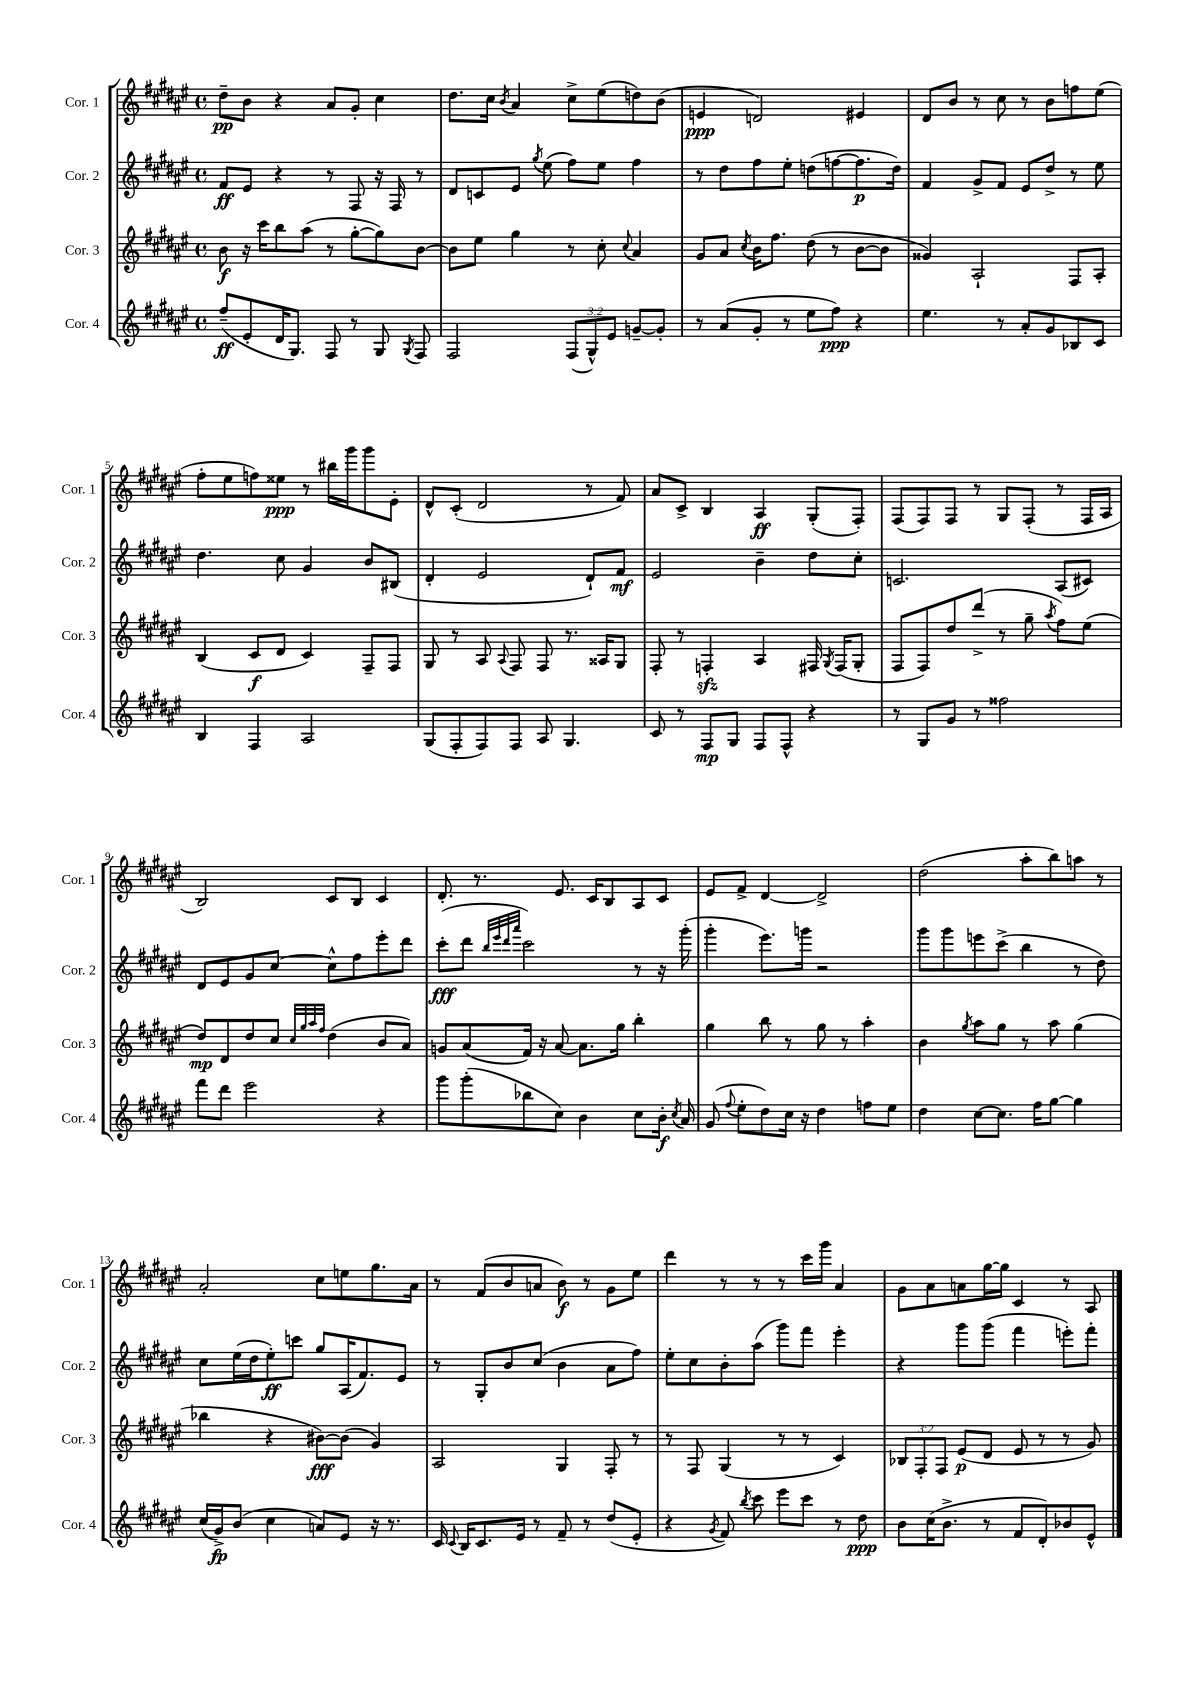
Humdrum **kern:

**kern	**dynam	**kern	**dynam	**kern	**dynam	**kern	**dynam
*part4	*part4	*part3	*part3	*part2	*part2	*part1	*part1
*staff4	*staff4	*staff3	*staff3	*staff2	*staff2	*staff1	*staff1
*I"Cor. 4	*	*I"Cor. 3	*	*I"Cor. 2	*	*I"Cor. 1	*
*I'Cor. 4	*	*I'Cor. 3	*	*I'Cor. 2	*	*I'Cor. 1	*
*clefG2	*	*clefG2	*	*clefG2	*	*clefG2	*
*k[f#c#g#d#a#e#]	*	*k[f#c#g#d#a#e#]	*	*k[f#c#g#d#a#e#]	*	*k[f#c#g#d#a#e#]	*
*M4/4	*	*M4/4	*	*M4/4	*	*M4/4	*
*met(c)	*	*met(c)	*	*met(c)	*	*met(c)	*
=1	=1	=1	=1	=1	=1	=1	=1
(8ff#~/L	ff	8b\	f	8f#/L	ff	8dd#~\L	pp
8e#'/	.	16r	.	8e#/J	.	8b\J	.
.	.	16ccc#\KL	.	.	.	.	.
16d#/K	.	8bb\	.	4r	.	4r	.
8.G#/J)	.	.	.	.	.	.	.
.	.	(8aa#\J	.	.	.	.	.
8F#/	.	8r	.	8r	.	8a#/L	.
8r	.	[8gg#'\L	.	8F#/	.	8g#'/J	.
8G#/	.	8gg#\])	.	16r	.	4cc#\	.
.	.	.	.	16F#/	.	.	.
8qG#/	.	.	.	.	.	.	.
8F#/	.	[8b\J	.	8r	.	.	.
=2	=2	=2	=2	=2	=2	=2	=2
2F#/	.	8b\L]	.	8d#/L	.	8.dd#\L	.
.	.	8ee#\J	.	8cn/	.	.	.
.	.	.	.	.	.	16cc#\Jk	.
.	.	.	.	.	.	8qb/	.
.	.	4gg#\	.	8e#/J	.	4a#/	.
.	.	.	.	8qgg#/	.	.	.
.	.	.	.	(8ee#\	.	.	.
(12F#/L	.	8r	.	8ff#\L)	.	8cc#^\L	.
12G#^^/)	.	.	.	.	.	.	.
.	.	8cc#'\	.	8ee#\J	.	(8ee#\	.
12e#/J	.	.	.	.	.	.	.
.	.	8qqcc#/	.	.	.	.	.
[8gn~/L	.	4a#/	.	4ff#\	.	8ddn\)	.
8g'/J]	.	.	.	.	.	(8b\J	.
=3	=3	=3	=3	=3	=3	=3	=3
8r	.	8g#/L	.	8r	.	4en/	ppp
(8a#/L	.	8a#/J	.	8dd#\L	.	.	.
.	.	8qcc#/	.	.	.	.	.
8g#'/J	.	16b\KL	.	8ff#\	.	2dn/)	.
.	.	8.ff#\J	.	.	.	.	.
8r	.	.	.	8ee#'\J	.	.	.
8ee#\L	.	(8dd#\	.	(8ddn\L	.	.	.
8ff#\J)	ppp	8r	.	[8ffn\	.	.	.
4r	.	[8b\L	.	8.ff\]	p	4e#X/	.
.	.	8b\J]	.	.	.	.	.
.	.	.	.	16dd\Jk)	.	.	.
=4	=4	=4	=4	=4	=4	=4	=4
4.ee#\	.	4g##X/)	.	4f#/	.	8d#/L	.
.	.	.	.	.	.	8b/J	.
.	.	2A#`/	.	8g#^/L	.	8r	.
8r	.	.	.	8f#/J	.	8cc#\	.
8a#'/L	.	.	.	8e#/L	.	8r	.
8g#/	.	.	.	8dd#^/J	.	8b\L	.
8B-X/	.	8F#/L	.	8r	.	8ffn\	.
8c#/J	.	8A#'/J	.	8ee#\	.	(8ee#\J	.
!!LO:LB:g=z
=5	=5	=5	=5	=5	=5	=5	=5
4B/	.	(4B/	.	4.dd#\	.	8ff#'\L	.
.	.	.	.	.	.	8ee#\	.
4F#/	.	8c#/L	f	.	.	8ffn\)	.
.	.	8d#/J	.	8cc#\	.	8ee##X\J	ppp
2A#/	.	4c#/)	.	4g#/	.	8r	.
.	.	.	.	.	.	16bb#X\LL	.
.	.	.	.	.	.	16ggg#\J	.
.	.	8F#~/L	.	8b/L	.	8ggg#\	.
.	.	8F#/J	.	(8B#X/J	.	8e#'\J	.
=6	=6	=6	=6	=6	=6	=6	=6
(8G#/L	.	8G#/	.	4d#'/	.	8d#^^/L	.
8F#'/	.	8r	.	.	.	(8c#'/J	.
8F#/)	.	8A#/	.	2e#/	.	2d#/	.
.	.	8qqA#/	.	.	.	.	.
8F#/J	.	8F#/	.	.	.	.	.
8A#/	.	8F#/	.	.	.	.	.
4.G#/	.	8.r	.	.	.	.	.
.	.	.	.	8d#`/L)	.	8r	.
.	.	16A##X/KL	.	.	.	.	.
.	.	8G#/J	.	8f#/J	mf	8f#/)	.
=7	=7	=7	=7	=7	=7	=7	=7
8c#/	.	8F#'/	.	2e#/	.	8a#/L	.
8r	.	8r	.	.	.	8c#^/J	.
8F#/L	mp	4Fnzz'/	.	.	.	4B/	.
8G#/J	.	.	.	.	.	.	.
8F#/L	.	4A#/	.	4b~\	.	4A#/	ff
8F#^^/J	.	.	.	.	.	.	.
4r	.	16F#X/	.	8dd#\L	.	(8G#'/L	.
.	.	8qG#/	.	.	.	.	.
.	.	(16F#/KL	.	.	.	.	.
.	.	8G#'/J	.	8cc#'\J	.	8F#'/J)	.
=8	=8	=8	=8	=8	=8	=8	=8
8r	.	8F#/L	.	2.cn/	.	(8F#/L	.
8G#/L	.	8F#/)	.	.	.	8F#/)	.
8g#/J	.	8dd#/	.	.	.	8F#/J	.
8r	.	(8ddd#^/J	.	.	.	8r	.
2ff##X\	.	8r	.	.	.	8G#/L	.
.	.	8gg#~\	.	.	.	(8F#'/J	.
.	.	8qaa#/	.	.	.	.	.
.	.	8ff#\L)	.	(8A#/L	.	8r	.
.	.	(8ee#\J	.	8c#X/J)	.	16F#/LL	.
.	.	.	.	.	.	16A#/JJ	.
!!LO:LB:g=z
=9	=9	=9	=9	=9	=9	=9	=9
8fff#\L	.	8dd#/L)	mp	8d#/L	.	2B/)	.
8ddd#\J	.	8d#/	.	8e#/	.	.	.
2eee#\	.	8dd#/	.	8g#/	.	.	.
.	.	8cc#/J	.	[8cc#/J	.	.	.
.	.	32qqcc#/LLL	.	.	.	.	.
.	.	32qqgg#/	.	.	.	.	.
.	.	32qqaa#/	.	.	.	.	.
.	.	32qqff#/JJJ	.	.	.	.	.
.	.	(4dd#\	.	8cc#^^\L]	.	8c#/L	.
.	.	.	.	8ff#\	.	8B/J	.
4r	.	8b/L	.	8eee#'\	.	4c#/	.
.	.	8a#/J)	.	8ddd#\J	.	.	.
=10	=10	=10	=10	=10	=10	=10	=10
8ggg#\L	.	8gn/L	.	(8ccc#'\L	fff	8.d#'/	.
(8ggg#'\	.	(8a#/	.	8ddd#\J	.	.	.
.	.	.	.	.	.	8.r	.
.	.	.	.	32qqbb/LLL	.	.	.
.	.	.	.	32qqeee#/	.	.	.
.	.	.	.	32qqddd#/	.	.	.
.	.	.	.	32qqaaa#/JJJ	.	.	.
8bb-X\	.	16f#/Jk)	.	2ccc#\)	.	.	.
.	.	16r	.	.	.	.	.
8cc#\J)	.	[8a#/	.	.	.	8.e#/	.
4b\	.	8.a#\L]	.	.	.	.	.
.	.	.	.	.	.	16c#/KL	.
.	.	.	.	.	.	8B/	.
.	.	16gg#\Jk	.	.	.	.	.
8cc#\L	.	4bb'\	.	8r	.	8A#/	.
16b'\Jk	f	.	.	16r	.	8c#/J	.
8qcc#/	.	.	.	.	.	.	.
16a#/	.	.	.	(16ggg#'\	.	.	.
=11	=11	=11	=11	=11	=11	=11	=11
(8g#/	.	4gg#\	.	4ggg#'\	.	8e#/L	.
8qqff#/	.	.	.	.	.	.	.
8ee#'\L	.	.	.	.	.	8f#^/J	.
8dd#\)	.	8bb\	.	8.eee#\L)	.	[4d#/	.
16cc#\Jk	.	8r	.	.	.	.	.
16r	.	.	.	16gggn\Jk	.	.	.
4dd#\	.	8gg#\	.	2r	.	2d#^/]	.
.	.	8r	.	.	.	.	.
8ffn\L	.	4aa#'\	.	.	.	.	.
8ee#\J	.	.	.	.	.	.	.
=12	=12	=12	=12	=12	=12	=12	=12
4dd#\	.	4b\	.	8ggg#\L	.	(2dd#\	.
.	.	.	.	8ggg#\	.	.	.
.	.	8qgg#/	.	.	.	.	.
[8cc#\L	.	8aa#\L	.	8eeen\	.	.	.
8.cc#\J]	.	8gg#\J	.	(8ccc#^\J	.	.	.
.	.	8r	.	4bb\	.	8aa#'\L	.
16ff#\KL	.	.	.	.	.	.	.
[8gg#\J	.	8aa#\	.	.	.	8bb\)	.
4gg#\]	.	(4gg#\	.	8r	.	8aan\J	.
.	.	.	.	8dd#\)	.	8r	.
!!LO:LB:g=z
=13	=13	=13	=13	=13	=13	=13	=13
(16cc#/LL	.	4bb-X\	.	8cc#\L	.	2a#'/	.
16g#^/J)	fp	.	.	.	.	.	.
(8b/J	.	.	.	(16ee#\L	.	.	.
.	.	.	.	16dd#\J	.	.	.
4cc#\	.	4r	.	8ee#'\)	ff	.	.
.	.	.	.	8cccn\J	.	.	.
8an/L)	.	[8b#X\L)	fff	8gg#/L	.	8cc#\L	.
8e#/J	.	(8b#\J]	.	(16A#/K	.	8een\	.
.	.	.	.	8.f#/)	.	.	.
16r	.	4g#/)	.	.	.	8.gg#\	.
8.r	.	.	.	.	.	.	.
.	.	.	.	8e#/J	.	.	.
.	.	.	.	.	.	16a#\Jk	.
=14	=14	=14	=14	=14	=14	=14	=14
16c#/	.	2A#/	.	8r	.	8r	.
8qqc#/	.	.	.	.	.	.	.
16B/KL	.	.	.	.	.	.	.
8.c#/	.	.	.	8G#'/L	.	(8f#/L	.
.	.	.	.	8b/	.	8b/	.
16e#/Jk	.	.	.	.	.	.	.
8r	.	.	.	(8cc#/J	.	8an/J	.
8f#~/	.	4G#/	.	4b\	.	8b\)	f
8r	.	.	.	.	.	8r	.
(8dd#/L	.	8F#'/	.	8a#\L	.	8g#\L	.
8e#'/J	.	8r	.	8ff#\J)	.	8ee#\J	.
=15	=15	=15	=15	=15	=15	=15	=15
4r	.	8r	.	8ee#'\L	.	4ddd#\	.
.	.	8F#/	.	8cc#\	.	.	.
8qg#/	.	.	.	.	.	.	.
8f#/)	.	(4G#/	.	8b'\	.	8r	.
8qbb/	.	.	.	.	.	.	.
8ccc#\	.	.	.	(8aa#\J	.	8r	.
8eee#\L	.	8r	.	8ggg#\L)	.	8r	.
8ccc#\J	.	8r	.	8fff#\J	.	16ccc#\LL	.
.	.	.	.	.	.	16ggg#\JJ	.
8r	.	4c#/)	.	4eee#'\	.	4a#/	.
8dd#\	ppp	.	.	.	.	.	.
=16	=16	=16	=16	=16	=16	=16	=16
8b\L	.	12B-X/L	.	4r	.	8g#\L	.
.	.	12F#'/	.	.	.	.	.
(16cc#\K	.	.	.	.	.	8a#\	.
.	.	12F#/J	.	.	.	.	.
8.b^\J	.	.	.	.	.	.	.
.	.	(8e#/L	p	8ggg#\L	.	8an\	.
8r	.	8d#/J	.	(8ggg#\J	.	[16gg#\L	.
.	.	.	.	.	.	16gg#\JJ]	.
8f#/L	.	8e#/	.	4fff#\	.	4c#/	.
8d#'/)	.	8r	.	.	.	.	.
8b-X/	.	8r	.	8eeen'\L)	.	8r	.
8e#^^/J	.	8g#/)	.	8fff#'\J	.	8A#/	.
==	==	==	==	==	==	==	==
*-	*-	*-	*-	*-	*-	*-	*-
